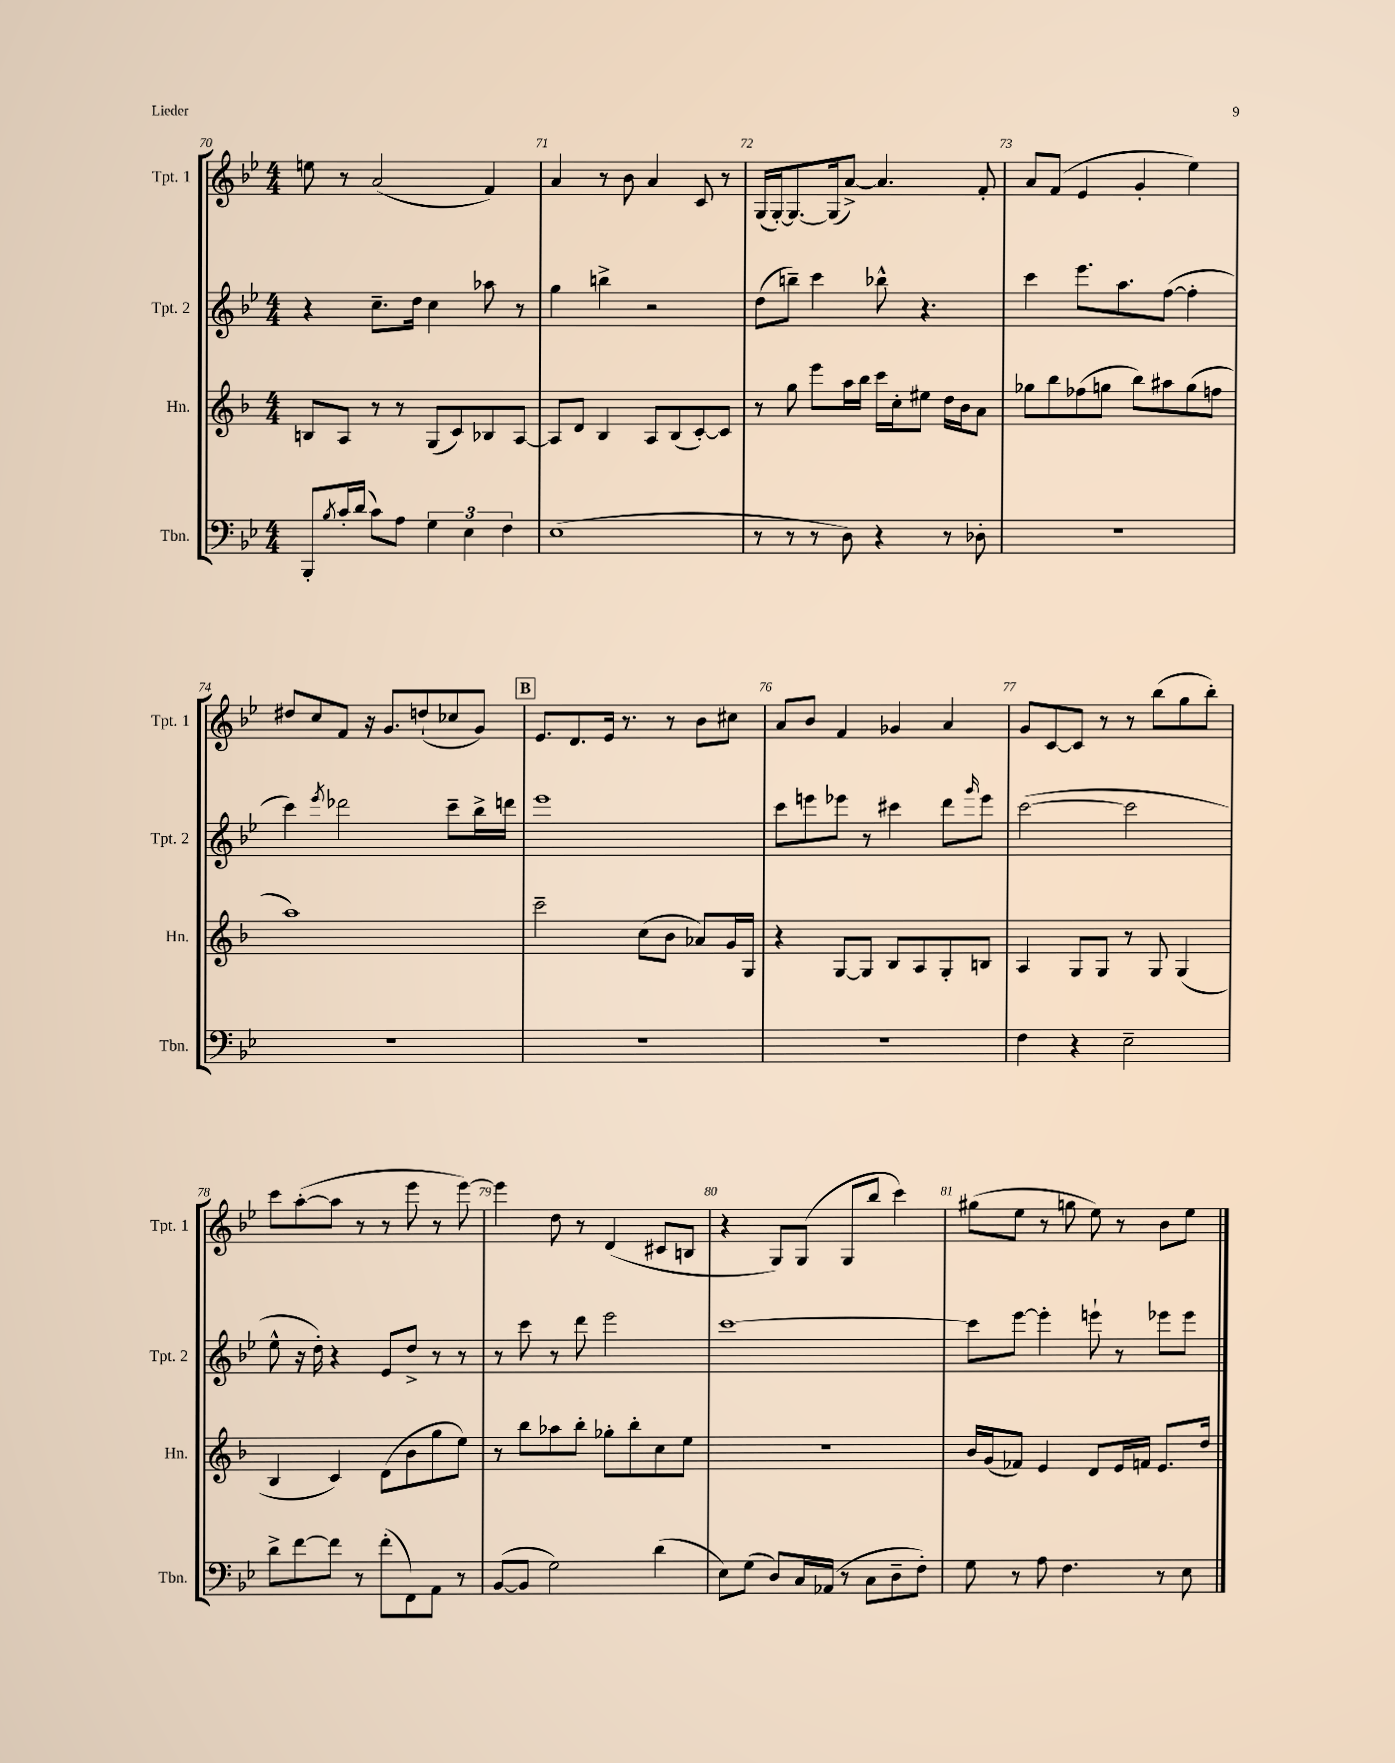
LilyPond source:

<<
\new StaffGroup <<
\new Staff = "s0" \with { instrumentName = "Tpt. 1" shortInstrumentName = "Tpt. 1" } {
    \clef treble \key bes \major \numericTimeSignature \time 4/4
    e''8 r8 a'2( f'4) |
    a'4 r8 bes'8 a'4 c'8 r8 |
    g16( g16~-.) g8.~ g16( a'8~->) a'4. f'8-. |
    a'8 f'8( ees'4 g'4-. ees''4) |
    dis''8 c''8 f'8 r16 g'8. d''8-!( ces''8 g'8) |
    \mark \markup { \box "B" } ees'8. d'8. ees'16 r8. r8 bes'8 cis''8 |
    a'8 bes'8 f'4 ges'4 a'4 |
    g'8 c'8~ c'8 r8 r8 bes''8( g''8 bes''8-.) |
    c'''8 a''8~-.( a''8 r8 r8 ees'''8 r8 ees'''8~) |
    ees'''4 d''8 r8 d'4( cis'8 b8 |
    r4 g8) g8( g8 bes''8 c'''4) |
    gis''8( ees''8 r8 g''8 ees''8) r8 bes'8 ees''8 \bar "|." |
}
\new Staff = "s1" \with { instrumentName = "Tpt. 2" shortInstrumentName = "Tpt. 2" } {
    \clef treble \key bes \major \numericTimeSignature \time 4/4
    r4 c''8.-- d''16 c''4 aes''8 r8 |
    g''4 b''4-> r2 |
    d''8( b''8--) c'''4 bes''8-^ r4. |
    c'''4 ees'''8. a''8. f''8~( f''4-. |
    c'''4) \acciaccatura { ees'''8 } des'''2 c'''8-- bes''16-> d'''16 |
    \mark \markup { \box "B" } ees'''1 |
    c'''8 e'''8 ees'''8 r8 cis'''4 d'''8 \grace { g'''16 } ees'''8 |
    c'''2~( c'''2 |
    ees''8-^ r16 d''16-.) r4 ees'8 d''8-> r8 r8 |
    r8 c'''8 r8 d'''8 ees'''2 |
    c'''1~ |
    c'''8 ees'''8~ ees'''4-. e'''8-! r8 ees'''8 ees'''8 \bar "|." |
}
\new Staff = "s2" \with { instrumentName = "Hn." shortInstrumentName = "Hn." } {
    \clef treble \key f \major \numericTimeSignature \time 4/4
    b8 a8 r8 r8 g8( c'8) bes8 a8~ |
    a8 d'8 bes4 a8 bes8( c'8~-.) c'8 |
    r8 g''8 e'''8 a''16 bes''16 c'''16 c''16-. eis''8 d''16 bes'16 a'8 |
    ges''8 bes''8 fes''8( g''8 bes''8) ais''8 g''8( f''8 |
    a''1) |
    \mark \markup { \box "B" } c'''2-- c''8( bes'8 aes'8) g'16 g16 |
    r4 g8~ g8 bes8 a8 g8-. b8 |
    a4 g8 g8 r8 g8 g4( |
    bes4 c'4) d'8( bes'8 g''8 e''8) |
    r8 bes''8 aes''8 bes''8-. ges''8-. bes''8-. c''8 e''8 |
    R1 |
    bes'16 g'16( fes'8) e'4 d'8 e'16 f'16 e'8. d''16 \bar "|." |
}
\new Staff = "s3" \with { instrumentName = "Tbn." shortInstrumentName = "Tbn." } {
    \clef bass \key bes \major \numericTimeSignature \time 4/4
    bes,,8-. \acciaccatura { bes8 } c'16-. d'16( c'8) a8 \tuplet 3/2 { g4 ees4 f4 } |
    ees1( |
    r8 r8 r8 d8) r4 r8 des8-. |
    R1 |
    R1 |
    \mark \markup { \box "B" } R1 |
    R1 |
    f4 r4 ees2-- |
    d'8-> f'8~ f'8 r8 f'8-.( f,8) a,8 r8 |
    bes,8~( bes,8 g2) d'4( |
    ees8) g8( d8) c16 aes,16( r8 c8 d8-- f8-.) |
    g8 r8 a8 f4. r8 ees8 \bar "|." |
}
>>
>>
\layout { \context { \Score currentBarNumber = #70 \override BarNumber.break-visibility = ##(#f #t #t) barNumberVisibility = #all-bar-numbers-visible } }
